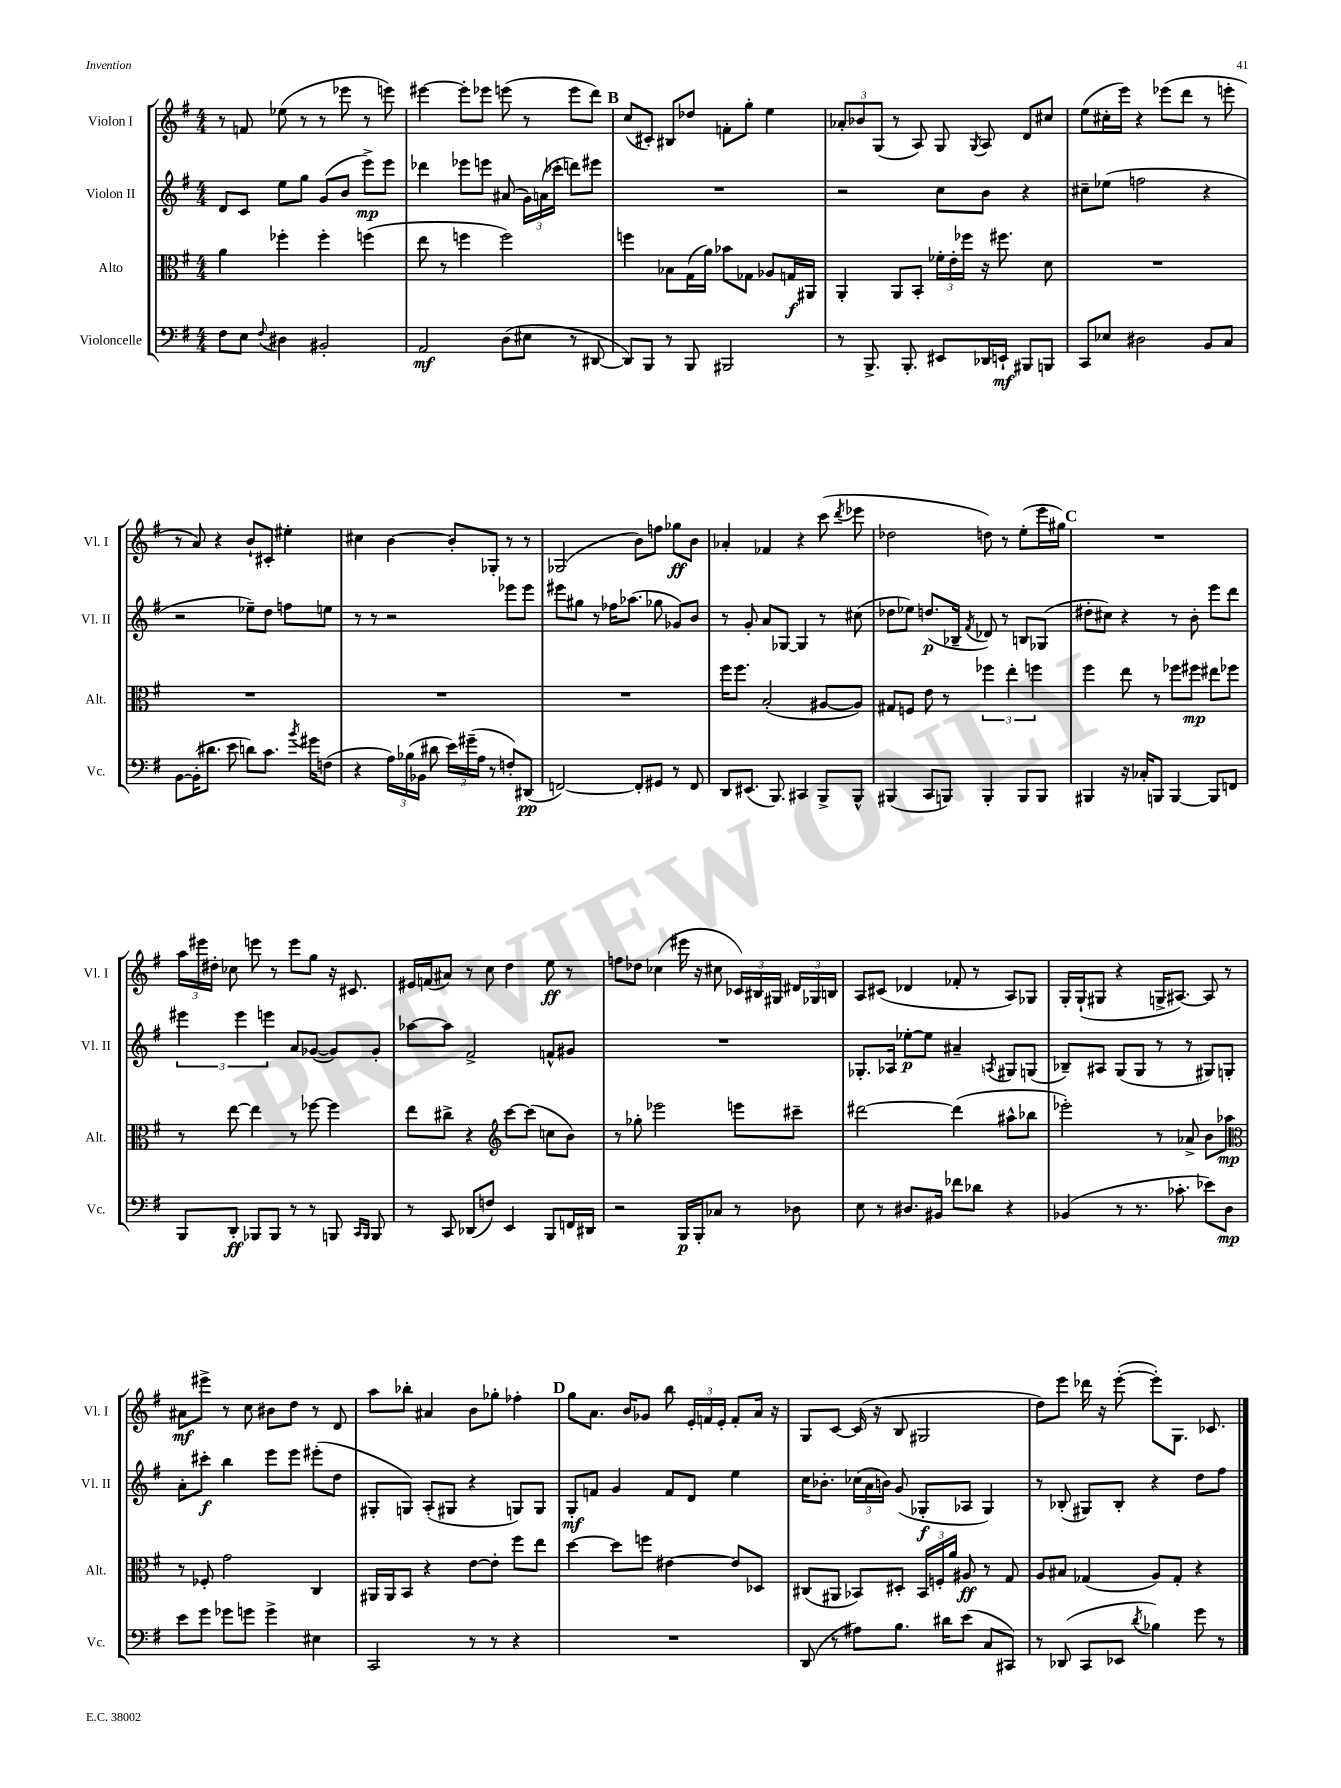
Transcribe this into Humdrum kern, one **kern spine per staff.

**kern	**dynam	**kern	**dynam	**kern	**dynam	**kern	**dynam
*part4	*part4	*part3	*part3	*part2	*part2	*part1	*part1
*staff4	*staff4	*staff3	*staff3	*staff2	*staff2	*staff1	*staff1
*I"Violoncelle	*	*I"Alto	*	*I"Violon II	*	*I"Violon I	*
*I'Vc.	*	*I'Alt.	*	*I'Vl. II	*	*I'Vl. I	*
*clefF4	*	*clefC3	*	*clefG2	*	*clefG2	*
*k[f#]	*	*k[f#]	*	*k[f#]	*	*k[f#]	*
*M4/4	*	*M4/4	*	*M4/4	*	*M4/4	*
=54	=54	=54	=54	=54	=54	=54	=54
8F#\L	.	4a\	.	8d/L	.	8r	.
8E\J	.	.	.	8c/J	.	8fn/	.
8qqF#/	.	.	.	.	.	.	.
4D#X\	.	4ff-X'\	.	8ee\L	.	(8ee-X\	.
.	.	.	.	8gg\J	.	8r	.
2BB#X'/	.	4ff-'\	.	(8g/L	.	8r	.
.	.	.	.	8b/J	.	8eee-X\	.
.	.	(4ffn\	.	8eee^\L)	mp	8r	.
.	.	.	.	8eee\J	.	8eeen\)	.
=55	=55	=55	=55	=55	=55	=55	=55
2AA/	mf	8ee\	.	4ddd-X\	.	[4eee#X\	.
.	.	8r	.	.	.	.	.
.	.	4ffn\	.	8eee-X\L	.	8eee#'\L]	.
.	.	.	.	8eeen\J	.	8eee-X\J	.
(8D\L	.	2ff\)	.	(8a#X/	.	(8eeen\	.
8E#X\J	.	.	.	24g\LL)	.	8r	.
.	.	.	.	(24an\	.	.	.
.	.	.	.	24ccc-X'\JJ	.	.	.
8r	.	.	.	8dddn\L)	.	8eee\L	.
[8DD#X/	.	.	.	8eee#X\J	.	8ddd\J)	.
!!LO:REH:place=s1:t=B
=56	=56	=56	=56	=56	=56	=56	=56
8DD#/L])	.	4ffn\	.	1r	.	(8cc/L	.
8BBB/J	.	.	.	.	.	8c#X'/J)	.
8r	.	8B-X\L	.	.	.	8B#X/L	.
8BBB/	.	(16G\L	.	.	.	8dd-X/J	.
.	.	16a\JJ)	.	.	.	.	.
2BBB#X/	.	8b-X\L	.	.	.	8fn'\L	.
.	.	8G-X\J	.	.	.	8gg'\J	.
.	.	8A-X/L	.	.	.	4ee\	.
.	.	16Gn/L	f	.	.	.	.
.	.	16AA#X/JJ	.	.	.	.	.
=57	=57	=57	=57	=57	=57	=57	=57
8r	.	4AA'/	.	2r	.	12a-X'/L	.
.	.	.	.	.	.	12b-X/	.
8.BBB^/	.	.	.	.	.	.	.
.	.	.	.	.	.	(12G/J	.
.	.	8AA/L	.	.	.	8r	.
8.BBB'/	.	.	.	.	.	.	.
.	.	8BB'/J	.	.	.	8A/)	.
8EE#X/L	.	24f-X'\LL	.	8cc\L	.	8G/	.
.	.	24e'\	.	.	.	.	.
.	.	24ff-X\JJ	.	.	.	.	.
.	.	.	.	.	.	8qG/	.
16DD-X/L	.	16r	.	8b\J	.	8A/	.
16EEn`/JJ	mf	8.ff#X\	.	.	.	.	.
8BBB#X/L	.	.	.	4r	.	8d/L	.
8BBBn/J	.	8d\	.	.	.	8cc#X/J	.
=58	=58	=58	=58	=58	=58	=58	=58
8CC/L	.	1r	.	8cc#X~\L	.	(8ee\L	.
8E-X/J	.	.	.	(8ee-X\J	.	16cc#X'\L	.
.	.	.	.	.	.	16eee\JJ)	.
2D#X\	.	.	.	2ffn\	.	4r	.
.	.	.	.	.	.	(8eee-X\L	.
.	.	.	.	.	.	8ddd\J	.
8BB/L	.	.	.	4r	.	8r	.
8C/J	.	.	.	.	.	8eeen'\	.
!!LO:LB:g=z
=59	=59	=59	=59	=59	=59	=59	=59
[8BB\L	.	1r	.	2r	.	8r	.
(16BB'\K]	.	.	.	.	.	8a/)	.
8.d#X\J	.	.	.	.	.	.	.
.	.	.	.	.	.	4r	.
8e\	.	.	.	.	.	.	.
8dn\L)	.	.	.	8ee-X~\L)	.	8b`/L	.
8.c\J	.	.	.	8dd\J	.	8c#X'/J	.
.	.	.	.	8ffn\L	.	4ee#X'\	.
8qb/	.	.	.	.	.	.	.
16g#X\KL	.	.	.	.	.	.	.
(8Fn\J	.	.	.	8een\J	.	.	.
=60	=60	=60	=60	=60	=60	=60	=60
4r	.	1r	.	8r	.	4cc#X\	.
.	.	.	.	8r	.	.	.
24A\LL)	.	.	.	2r	.	[4b\	.
(24B-X\	.	.	.	.	.	.	.
24BB-X\JJ	.	.	.	.	.	.	.
8d#X\	.	.	.	.	.	.	.
24e\LL)	.	.	.	.	.	8b'/L]	.
(24g#X~\	.	.	.	.	.	.	.
24A\JJ	.	.	.	.	.	.	.
8r	.	.	.	.	.	8G-X'/J	.
8Fn'/L)	.	.	.	8eee-X\L	.	8r	.
(8DD#X/J	pp	.	.	8eee-\J	.	8r	.
=61	=61	=61	=61	=61	=61	=61	=61
[2FFn/)	.	1r	.	8eee#X\L	.	(2G-X/	.
.	.	.	.	8gg#X\J	.	.	.
.	.	.	.	8r	.	.	.
.	.	.	.	16ff-X\KL	.	.	.
.	.	.	.	(8.aa-X\J	.	.	.
8FF'/L]	.	.	.	.	.	8b\L)	.
8GG#X/J	.	.	.	8gg-X\	.	8ffn\J	.
8r	.	.	.	8g-X/L)	.	8gg-X\L	ff
8FF/	.	.	.	8b/J	.	8b\J	.
=62	=62	=62	=62	=62	=62	=62	=62
8DD/L	.	16ff#\KL	.	8r	.	4a-X'/	.
.	.	8.ff#\J	.	.	.	.	.
(8.EE#X/J	.	.	.	8g'/	.	.	.
.	.	(2B'/	.	8a/L	.	4f-X/	.
8.BBB/)	.	.	.	.	.	.	.
.	.	.	.	[8G-X/J	.	.	.
4CC#X/	.	.	.	4G-/]	.	4r	.
8BBB^/L	.	[8A#X/L	.	8r	.	(8ccc\	.
.	.	.	.	.	.	8qddd/	.
8BBB^^/J	.	8A#/J])	.	(8cc#X\	.	8eee-X\	.
=63	=63	=63	=63	=63	=63	=63	=63
(4BBB#X/	.	8G#X/L	.	8dd-X\L	.	2dd-X\	.
.	.	8Fn/J	.	8ee-X\J)	.	.	.
8CC/L	.	8e\	.	(8.ddn/L	p	.	.
8BBBn/J)	.	8r	.	.	.	.	.
.	.	.	.	16B-X~/Jk	.	.	.
.	.	.	.	8qf#/	.	.	.
4BBB'/	.	6ff-X\	.	8d-X/)	.	8ddn\)	.
.	.	.	.	8r	.	8r	.
.	.	6ee'\	.	.	.	.	.
8BBB/L	.	.	.	8Bn/L	.	(8ee'\L	.
.	.	6ffn\	.	.	.	.	.
8BBB/J	.	.	.	(8G-X/J	.	16eee\L	.
.	.	.	.	.	.	16gg#X\JJ)	.
!!LO:REH:place=s1:t=C
=64	=64	=64	=64	=64	=64	=64	=64
4BBB#X/	.	4ff#\	.	8dd#X'\L	.	1r	.
.	.	.	.	8cc#X\J)	.	.	.
16r	.	8ee\	.	4r	.	.	.
16C-X'/KL	.	.	.	.	.	.	.
8BBBn/J	.	8r	.	.	.	.	.
[4BBB/	.	8ff-X\L	.	8r	.	.	.
.	.	8ff#X\J	mp	8b'\	.	.	.
8BBB/L]	.	8ee#X\L	.	8eee\L	.	.	.
8FFn/J	.	8ff-X\J	.	8ddd\J	.	.	.
!!LO:LB:g=z
=65	=65	=65	=65	=65	=65	=65	=65
8BBB/L	.	8r	.	6eee#X\	.	24aa\LL	.
.	.	.	.	.	.	24eee#X\	.
.	.	.	.	.	.	24dd#X'\JJ	.
8DD'/J	ff	[8ee\	.	.	.	8cc-X\	.
.	.	.	.	6eee#\	.	.	.
8BBB-X/L	.	4ee\]	.	.	.	8eeen\	.
.	.	.	.	6eeen\	.	.	.
8BBB-/J	.	.	.	.	.	8r	.
8r	.	8r	.	8a/L	.	8eee\L	.
8r	.	[8ff-X\	.	([8g-X/J	.	8gg\J	.
8BBBn/	.	4ff-\]	.	8g-/L])	.	16r	.
.	.	.	.	.	.	8.c#X/	.
16qqCC/LL	.	.	.	.	.	.	.
16qqBBB/JJ	.	.	.	.	.	.	.
8BBB/	.	.	.	8g-'/J	.	.	.
=66	=66	=66	=66	=66	=66	=66	=66
8r	.	8ee\L	.	[8aa-X\L	.	16e#X/LL	.
.	.	.	.	.	.	(16fn/J	.
8CC/	.	8cc#X^\J	.	8aa-\J]	.	8a#X/J)	.
(8DD-X/L	.	4r	.	2f#^/	.	8r	.
8Fn/J)	.	.	.	.	.	8cc\	.
*	*	*clefG2	*	*	*	*	*
4EE/	.	[8ccc\L	.	.	.	4dd\	.
.	.	(8ccc\J]	.	.	.	.	.
8BBB/L	.	8ccn\L	.	8fn^^/L	.	8ee\	ff
16FFn/L	.	8b\J)	.	8g#X/J	.	8r	.
16DD#X/JJ	.	.	.	.	.	.	.
=67	=67	=67	=67	=67	=67	=67	=67
2r	.	8r	.	1r	.	8ffn\L	.
.	.	8gg-X'\	.	.	.	8dd-X\J	.
.	.	2eee-X\	.	.	.	(4cc-X\	.
16BBB/LL	p	.	.	.	.	16eee#X\	.
16BBB'/J	.	.	.	.	.	16r	.
8C-X/J	.	.	.	.	.	8cc#X\	.
8r	.	8eeen\L	.	.	.	24c-X/LL)	.
.	.	.	.	.	.	24B#X/	.
.	.	.	.	.	.	24G#X/JJ	.
8D-X\	.	8ccc#X~\J	.	.	.	24d#X/LL	.
.	.	.	.	.	.	24G-X/	.
.	.	.	.	.	.	24Bn/JJ	.
=68	=68	=68	=68	=68	=68	=68	=68
8E\	.	[2ddd#X\	.	8.G-X'/L	.	8A/L	.
8r	.	.	.	.	.	(8c#X/J	.
.	.	.	.	16A-X/Jk	.	.	.
8.D#X/L	.	.	.	[8ee-X'\L	p	4d-X/	.
.	.	.	.	8ee-\J]	.	.	.
16BB#X/Jk	.	.	.	.	.	.	.
8f-X\L	.	(4ddd#\]	.	4a#X~/	.	8f-X'/	.
8d-X\J	.	.	.	.	.	8r	.
.	.	.	.	8qAn/	.	.	.
4r	.	8aa#X^^\L	.	8G#X/L	.	8A/L)	.
.	.	8bb-X\J	.	(8Gn/J	.	8G-X/J	.
=69	=69	=69	=69	=69	=69	=69	=69
(4BB-X/	.	2eee-X'\)	.	8B-X~/L)	.	16G'/LL	.
.	.	.	.	.	.	(16G`/J	.
.	.	.	.	8A#X/J	.	8G#X/J	.
8r	.	.	.	(8G/L	.	4r	.
8.r	.	.	.	8G/J	.	.	.
.	.	8r	.	8r	.	16Gn^/KL	.
8.c-X'\	.	.	.	.	.	[8.A#X/J)	.
.	.	8a-X^/	.	8r	.	.	.
8e-X\L)	.	8b\L	.	8G#X/L)	.	8A#/]	.
8D\J	mp	8aa-X\J	mp	8Gn'/J	.	8r	.
!!LO:LB:g=z
=70	=70	=70	=70	=70	=70	=70	=70
*	*	*clefC3	*	*	*	*	*
8e\L	.	8r	.	8a'\L	.	8a#X\L	mf
8g\J	.	8F-X'/	.	8ccc#X'\J	f	8eee#X^\J	.
8g-X\L	.	2g\	.	4bb\	.	8r	.
8gn\J	.	.	.	.	.	8cc\	.
4g^\	.	.	.	8eee\L	.	8b#X\L	.
.	.	.	.	8eee\J	.	8dd\J	.
4E#X\	.	4C/	.	(8eee#X'\L	.	8r	.
.	.	.	.	8dd\J	.	8d/	.
=71	=71	=71	=71	=71	=71	=71	=71
2CC/	.	16AA#X/LL	.	8G#X'/L	.	8aa\L	.
.	.	16AA#/J	.	.	.	.	.
.	.	8BB/J	.	8Gn/J)	.	8bb-X'\J	.
.	.	4r	.	(8A'/L	.	4a#X/	.
.	.	.	.	8G#X/J	.	.	.
8r	.	[8e\L	.	4r	.	8b\L	.
8r	.	8e'\J]	.	.	.	8gg-X'\J	.
4r	.	8ff#\L	.	8Gn/L)	.	4ff-X'\	.
.	.	8ee\J	.	8G/J	.	.	.
!!LO:REH:place=s1:t=D
=72	=72	=72	=72	=72	=72	=72	=72
1r	.	[4dd\	.	8G'/L	mf	8gg\L	.
.	.	.	.	8fn/J	.	8.a\J	.
.	.	8dd\L]	.	4g/	.	.	.
.	.	.	.	.	.	16b/KL	.
.	.	8ffn\J	.	.	.	8g-X/J	.
.	.	[4e#X\	.	8f/L	.	8bb\	.
.	.	.	.	8d/J	.	24e'/LL	.
.	.	.	.	.	.	24fn/	.
.	.	.	.	.	.	24e'/JJ	.
.	.	8e#/L]	.	4ee\	.	8f'/L	.
.	.	8D-X/J	.	.	.	16a/Jk	.
.	.	.	.	.	.	16r	.
=73	=73	=73	=73	=73	=73	=73	=73
(8DD/	.	(8C#X/L	.	16cc\KL	.	8G/L	.
.	.	.	.	8.b-X'\J	.	.	.
8r	.	8AA#X/J	.	.	.	[8c/J	.
8A#X\L)	.	8BB-X/L)	.	(24cc-X\LL	.	(16c/]	.
.	.	.	.	24a\	.	.	.
.	.	.	.	.	.	16r	.
.	.	.	.	24bn\JJ)	.	.	.
8.B\J	.	8D#X'/J	.	(8g/	.	8B/	.
.	.	24BB-/LL	.	8G-X'/L	f	2G#X/	.
.	.	24Fn'/	.	.	.	.	.
16d#X\KL	.	.	.	.	.	.	.
.	.	24a/JJ	.	.	.	.	.
(8e\J	.	8A#X/	ff	8A-X/J	.	.	.
8C/L	.	8r	.	4G-/)	.	.	.
8CC#X/J)	.	8G/	.	.	.	.	.
=74	=74	=74	=74	=74	=74	=74	=74
8r	.	8A/L	.	8r	.	8dd\L)	.
(8DD-X/	.	8B#X/J	.	(8B-X'/	.	8eee\J	.
8CC/L	.	(4G-X/	.	8G#X/L)	.	16ddd-X\	.
.	.	.	.	.	.	16r	.
8EE-X/J	.	.	.	8B-'/J	.	([8eee'\	.
8qd/	.	.	.	.	.	.	.
4B-X\)	.	8A/L)	.	4r	.	8eee'\L])	.
.	.	8G-'/J	.	.	.	8.G\J	.
8g\	.	4r	.	8dd\L	.	.	.
.	.	.	.	.	.	8.c-X/	.
8r	.	.	.	8ff#\J	.	.	.
==	==	==	==	==	==	==	==
*-	*-	*-	*-	*-	*-	*-	*-
